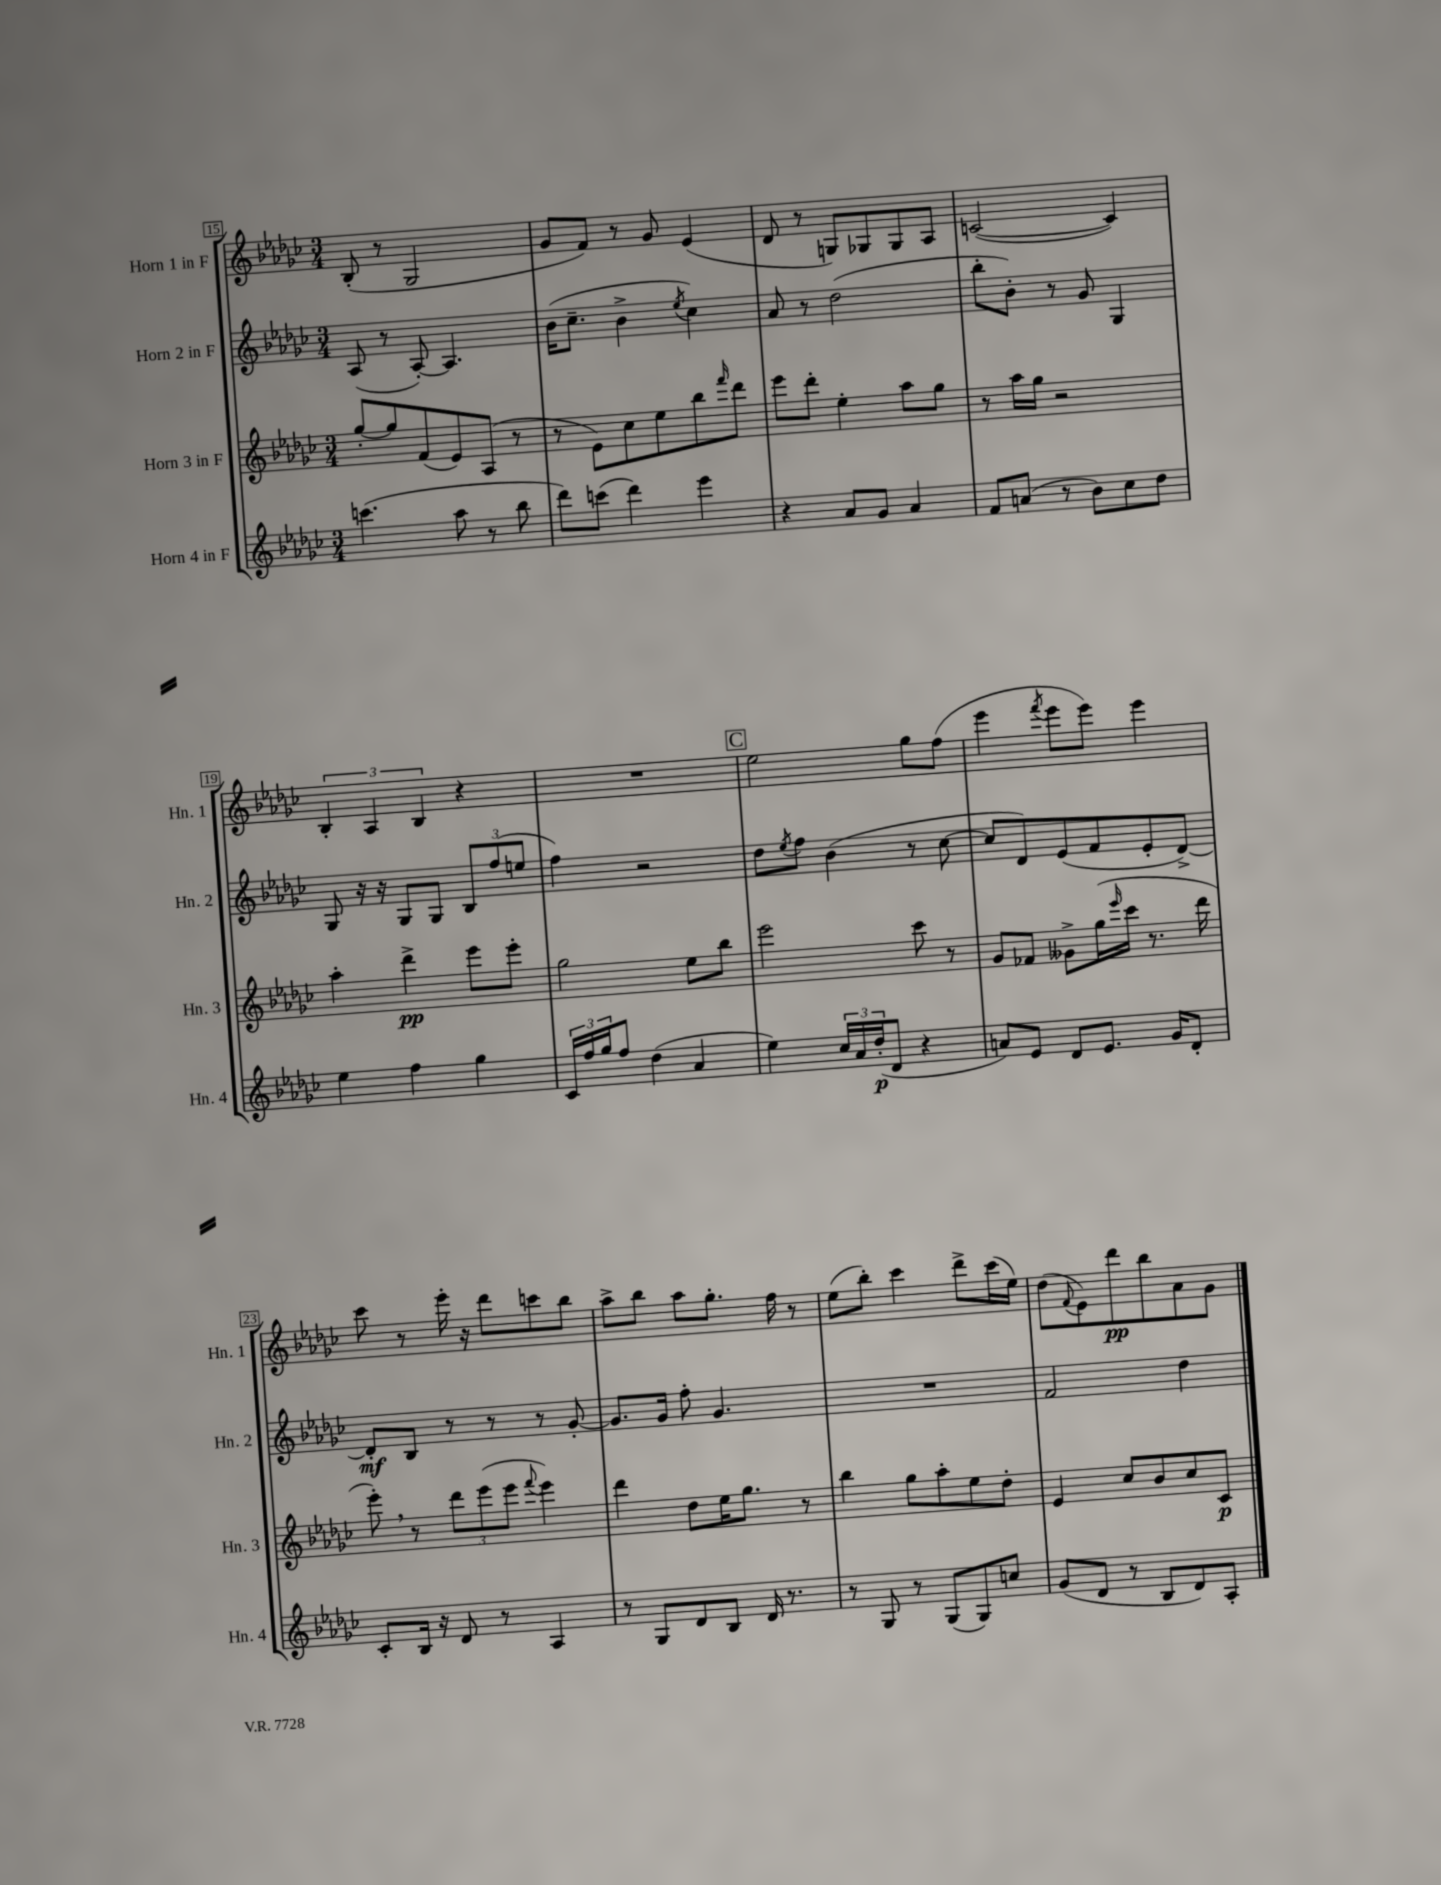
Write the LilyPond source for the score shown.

<<
\new StaffGroup <<
\new Staff = "s0" \with { instrumentName = "Horn 1 in F" shortInstrumentName = "Hn. 1" } {
    \clef treble \key ges \major \numericTimeSignature \time 3/4
    bes8-.( r8 ges2 |
    ges'8 f'8) r8 ges'8 ees'4( |
    des'8 r8 g8) ges8 ges8 aes8 |
    c'2~( c'4) |
    \tuplet 3/2 { bes4-. aes4 bes4 } r4 |
    R2. |
    \mark \markup { \box "C" } ees''2 ges''8 f''8( |
    ees'''4 \acciaccatura { f'''8 } ees'''8 ees'''8) ees'''4 |
    ces'''8 r8 ees'''16-. r16 des'''8 c'''8 bes''8 |
    aes''8-> bes''8 aes''8 ges''8.-. f''16 r8 |
    ees''8( bes''8-.) ces'''4 des'''8-> ces'''16( ees''16) |
    des''8( \appoggiatura { f'8 } ees'8) des'''8\pp bes''8 aes'8 ges'8 \bar "|." |
}
\new Staff = "s1" \with { instrumentName = "Horn 2 in F" shortInstrumentName = "Hn. 2" } {
    \clef treble \key ges \major \numericTimeSignature \time 3/4
    aes8( r8 aes8~-.) aes4. |
    bes'16( ces''8.-- bes'4-> \acciaccatura { ees''8 } ces''4) |
    aes'8 r8 des''2( |
    bes''8-. bes'8-.) r8 ges'8 ges4 |
    ges8 r16 r16 ges8 ges8 \tuplet 3/2 { bes8 f''8( e''8 } |
    f''4) r2 |
    \mark \markup { \box "C" } des''8 \acciaccatura { ees''8 } f''8 bes'4( r8 ces''8~ |
    ces''8 des'8) ees'8( f'8 ees'8-. des'8~->) |
    des'8-.\mf bes8 r8 r8 r8 ges'8~-. |
    ges'8. ges'16 f''8-. ges'4. |
    R2. |
    f'2 des''4 \bar "|." |
}
\new Staff = "s2" \with { instrumentName = "Horn 3 in F" shortInstrumentName = "Hn. 3" } {
    \clef treble \key ges \major \numericTimeSignature \time 3/4
    ges''8~-. ges''8 f'8( ees'8) aes8( r8 |
    r8 ees'8) ces''8 ees''8 bes''8 \grace { f'''16 } des'''8 |
    ees'''8 des'''8-. ees''4-. aes''8 ges''8 |
    r8 aes''16 ges''16 r2 |
    aes''4-. des'''4->\pp ees'''8 ees'''8-. |
    ges''2 ees''8 bes''8 |
    \mark \markup { \box "C" } ees'''2 ces'''8 r8 |
    ges'8 fes'8 geses'8-> ges''16( \grace { ees'''16 } ces'''16 r8. des'''16 |
    ees'''8-.) \breathe r8 \tuplet 3/2 { des'''8 ees'''8( ees'''8 } \appoggiatura { f'''8 } ees'''4) |
    des'''4 des''8 ees''16 ges''8. r8 |
    bes''4 ges''8 aes''8-. ees''8 des''8-. |
    ees'4 ces''8 bes'8 ces''8 ces'8\p \bar "|." |
}
\new Staff = "s3" \with { instrumentName = "Horn 4 in F" shortInstrumentName = "Hn. 4" } {
    \clef treble \key ges \major \numericTimeSignature \time 3/4
    c'''4.( aes''8 r8 bes''8 |
    des'''8) c'''8( des'''4) ees'''4 |
    r4 aes'8 ges'8 aes'4 |
    f'8 a'8( r8 bes'8) ces''8 des''8 |
    ees''4 f''4 ges''4 |
    \tuplet 3/2 { ces'16 f''16 ges''16 } f''8 des''4( aes'4 |
    \mark \markup { \box "C" } ees''4) \tuplet 3/2 { ces''16 aes'16 des''16-.\p( } des'8 r4 |
    a'8) ees'8 des'8 ees'8. ges'16 des'8-. |
    ces'8-. bes16 r16 des'8 r8 aes4 |
    r8 ges8 des'8 bes8 des'16 r8. |
    r8 ges8 r8 ges8( ges8) c''8 |
    ges'8( des'8 r8 bes8 des'8) aes8-. \bar "|." |
}
>>
>>
\layout { \context { \Score currentBarNumber = #15 \override BarNumber.stencil = #(make-stencil-boxer 0.1 0.3 ly:text-interface::print) } }
